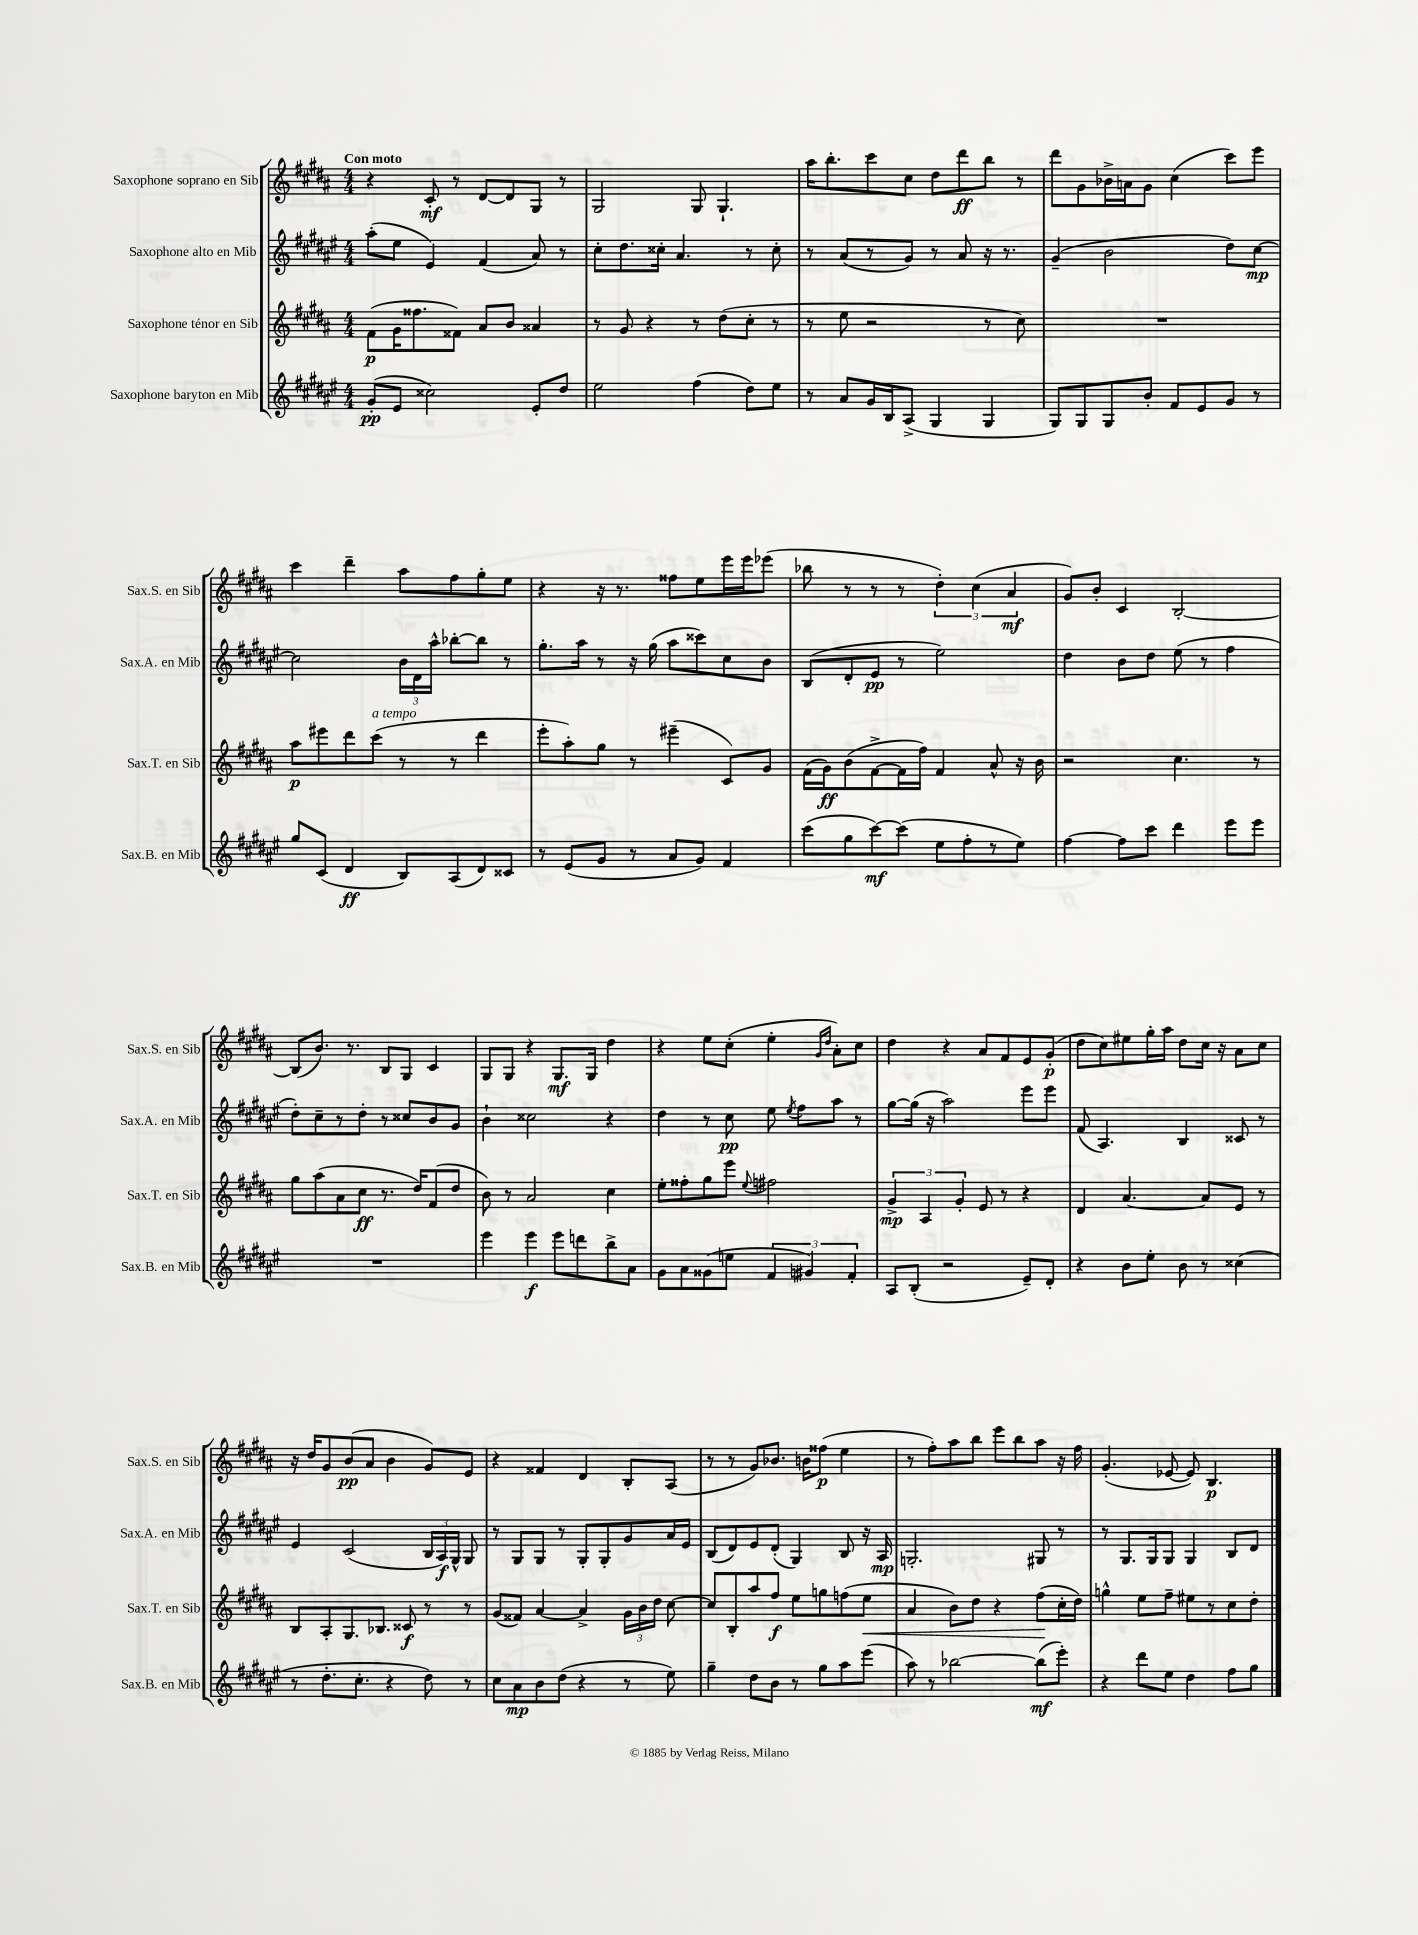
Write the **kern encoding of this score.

**kern	**kern	**kern	**kern
*staff4	*staff3	*staff2	*staff1
*clefG2	*clefG2	*clefG2	*clefG2
*k[f#c#g#d#a#e#]	*k[f#c#g#d#a#]	*k[f#c#g#d#a#e#]	*k[f#c#g#d#a#]
*M4/4	*M4/4	*M4/4	*M4/4
(8g#'	(8f#	(8aa#'	4r
8e#	16g#	8ee#	.
.	8.ff##	.	.
2cc##)	.	4e#)	8c#'
.	8f##)	.	8r
.	8a#	(4f#	[8d#
.	8b	.	8d#]
8e#'	4a##	8a#)	8G#
8dd#	.	8r	8r
=	=	=	=
2ee#	8r	8cc#'	2G#
.	8g#	8.dd#	.
.	4r	.	.
.	.	16cc##'	.
.	.	4.a#	.
(4ff#	8r	.	8G#
.	(8dd#	.	4.G#`
8dd#)	8cc#'	8r	.
8ee#	8r	8cc##'	.
=	=	=	=
8r	8r	8r	16aa#
.	.	.	8.bb'
8a#	8ee	(8a#	.
16g#	2r	8r	8ccc#
16B	.	.	.
(8A#^	.	8g#)	8cc#
4G#	.	8r	8dd#
.	.	8a#	8ddd#
4G#	8r	16r	8bb
.	.	8.r	.
.	8cc#)	.	8r
=	=	=	=
8G#)	1r	(4g#~	8ddd#
8G#	.	.	8g#
8G#	.	2b	16b-^
.	.	.	16a
8b'	.	.	8g#
8f#	.	.	(4cc#
8e#	.	.	.
8g#	.	8dd#)	8ccc#)
8r	.	[8cc#	8eee
=	=	=	=
8gg#	8aa#	2cc#]	4ccc#
(8c#	8eee#	.	.
4d#	8ddd#	.	4ddd#~
.	(8ccc#	.	.
8B)	8r	24b	8aa#
.	.	24d#	.
.	.	24aa#^^	.
(8A#	8r	[8bb-'	8ff#
8d#)	4ddd#	8bb-]	8gg#'
8c##	.	8r	8ee
=	=	=	=
8r	8eee'	8.gg#'	4r
(8e#	8aa#')	.	.
.	.	16aa#	.
8g#	8gg#	8r	16r
.	.	.	8.r
8r	8r	16r	.
.	.	(16gg#	.
8a#	(4eee#~	8aa#	8ff##
8g#)	.	8ccc##)	8ee
4f#	8c#)	8cc#	16eee
.	.	.	16eee
.	8g#	8b	(8eee-
=	=	=	=
(8ccc#	(16f#	(8B	8bb-
.	16g#)	.	.
8gg#	(8b	8d#'	8r
[8ccc#)	[8f#^	8e#	8r
(8ccc#]	16f#]	8r	8r
.	16ff#)	.	.
8ee#	4f#	2ee#)	6dd#')
8ff#'	.	.	.
.	.	.	(6cc#
8r	8a#^^	.	.
.	.	.	6a#
8ee#)	16r	.	.
.	16b	.	.
=	=	=	=
[4ff#	2r	4dd#	8g#)
.	.	.	8b'
8ff#]	.	8b	4c#
8ccc#	.	8dd#	.
4ddd#	4.cc#	(8ee#	[2B'
.	.	8r	.
8eee#	.	4ff#	.
8eee#	8r	.	.
=	=	=	=
1r	8gg#	8dd#')	(8B]
.	(8aa#	8cc#~	8.b)
.	8a#	8r	.
.	.	.	8.r
.	8cc#	8dd#'	.
.	8.r	8r	8B
.	.	8cc##	8G#
.	16dd#)	.	.
.	(8f#	8b	4c#
.	8dd#	8g#	.
=	=	=	=
4eee#	8b)	4b`	8G#
.	8r	.	8G#
4eee#	2a#	2cc##	4r
8eee#	.	.	8.G#
8ddd	.	.	.
.	.	.	16G#
8bb^	4cc#	4r	4dd#
8a#	.	.	.
=	=	=	=
8g#	8ee'	4dd#	4r
8a#	8ff##'	.	.
(8g##	8gg#	8r	8ee
8ee	8eee	8cc#	(8cc#'
.	8qqee	.	.
6f#	2ff#	8ee#	4ee'
.	.	8qee#	.
.	.	8ff#	.
6g#)	.	.	.
.	.	.	16qqg#
.	.	.	16qqdd#
.	.	8aa#	8a#')
6f#'	.	.	.
.	.	8r	8cc#
=	=	=	=
8A#	6g#^	[8gg#	4dd#
(8B'	.	(16gg#]	.
.	6A#	.	.
.	.	16r	.
2r	.	2aa#)	4r
.	6g#'	.	.
.	8e	.	8a#
.	8r	.	8f#
8e#~)	4r	8eee#	8e
8d#'	.	8eee#	(8g#'
=	=	=	=
4r	4d#	(8f#	8dd#
.	.	4.A#)	8cc#)
8b	[4.a#	.	8ee#
8ee#'	.	.	16gg#'
.	.	.	16aa#
8b	.	4B	8dd#
8r	8a#]	.	16cc#
.	.	.	16r
(4cc##	8e	8c##	8a#
.	8r	8r	8cc#
=	=	=	=
8r	8B	4e#	16r
.	.	.	16dd#
8.dd#'	8A#'	.	8g#
.	8.G#	(2c#	(8b
8.cc#'	.	.	.
.	.	.	8a#
.	8.B-	.	.
4r	.	.	4b
.	8c##	.	.
8dd#)	8r	24B	8g#)
.	.	24A#)	.
.	.	24G#^^	.
8r	8r	8G#	8e
=	=	=	=
8cc#	(8g#	8r	4r
8a#	8f##)	8G#	.
8b	[4a#	8G#	4f##
(8dd#	.	8r	.
4r	4a#^]	8G#'	4d#
.	.	8G#'	.
8r	24g#	8g#	8B'
.	24b	.	.
.	24dd#	.	.
8ee#)	[8cc#	16a#	(8A#
.	.	16e#	.
=	=	=	=
4gg#~	8cc#]	(8B	8r
.	8B'	8d#)	8r
8dd#	8aa#	8e#	8g#)
8b	8ff#	(8d#'	8.b-
8r	8ee	4G#)	.
.	.	.	16b
8gg#	8gg	.	(8ff##
8aa#	(8ff	8B	4ee
(8eee#	8ee	16r	.
.	.	16A#	.
=	=	=	=
8aa#)	4a#	2.G'	8r
8r	.	.	8ff#')
[2bb-	8b)	.	8aa#
.	8dd#	.	8bb
.	4r	.	8eee
.	.	.	8bb
(8bb-]	(8ff#	8G#	8aa#
8eee#')	16cc#'	8r	16r
.	16dd#)	.	16ff#
=	=	=	=
4r	4gg^^	8r	(4.g#'
.	.	8.G#	.
8ddd#	8ee	.	.
.	.	16G#	.
8ee#	8ff#~	8G#	[8e-
4dd#	8ee#	4G#	8e-])
.	8r	.	4.B
8ff#	8cc#	8B	.
8gg#	8dd#'	8d#	.
==	==	==	==
*-	*-	*-	*-
